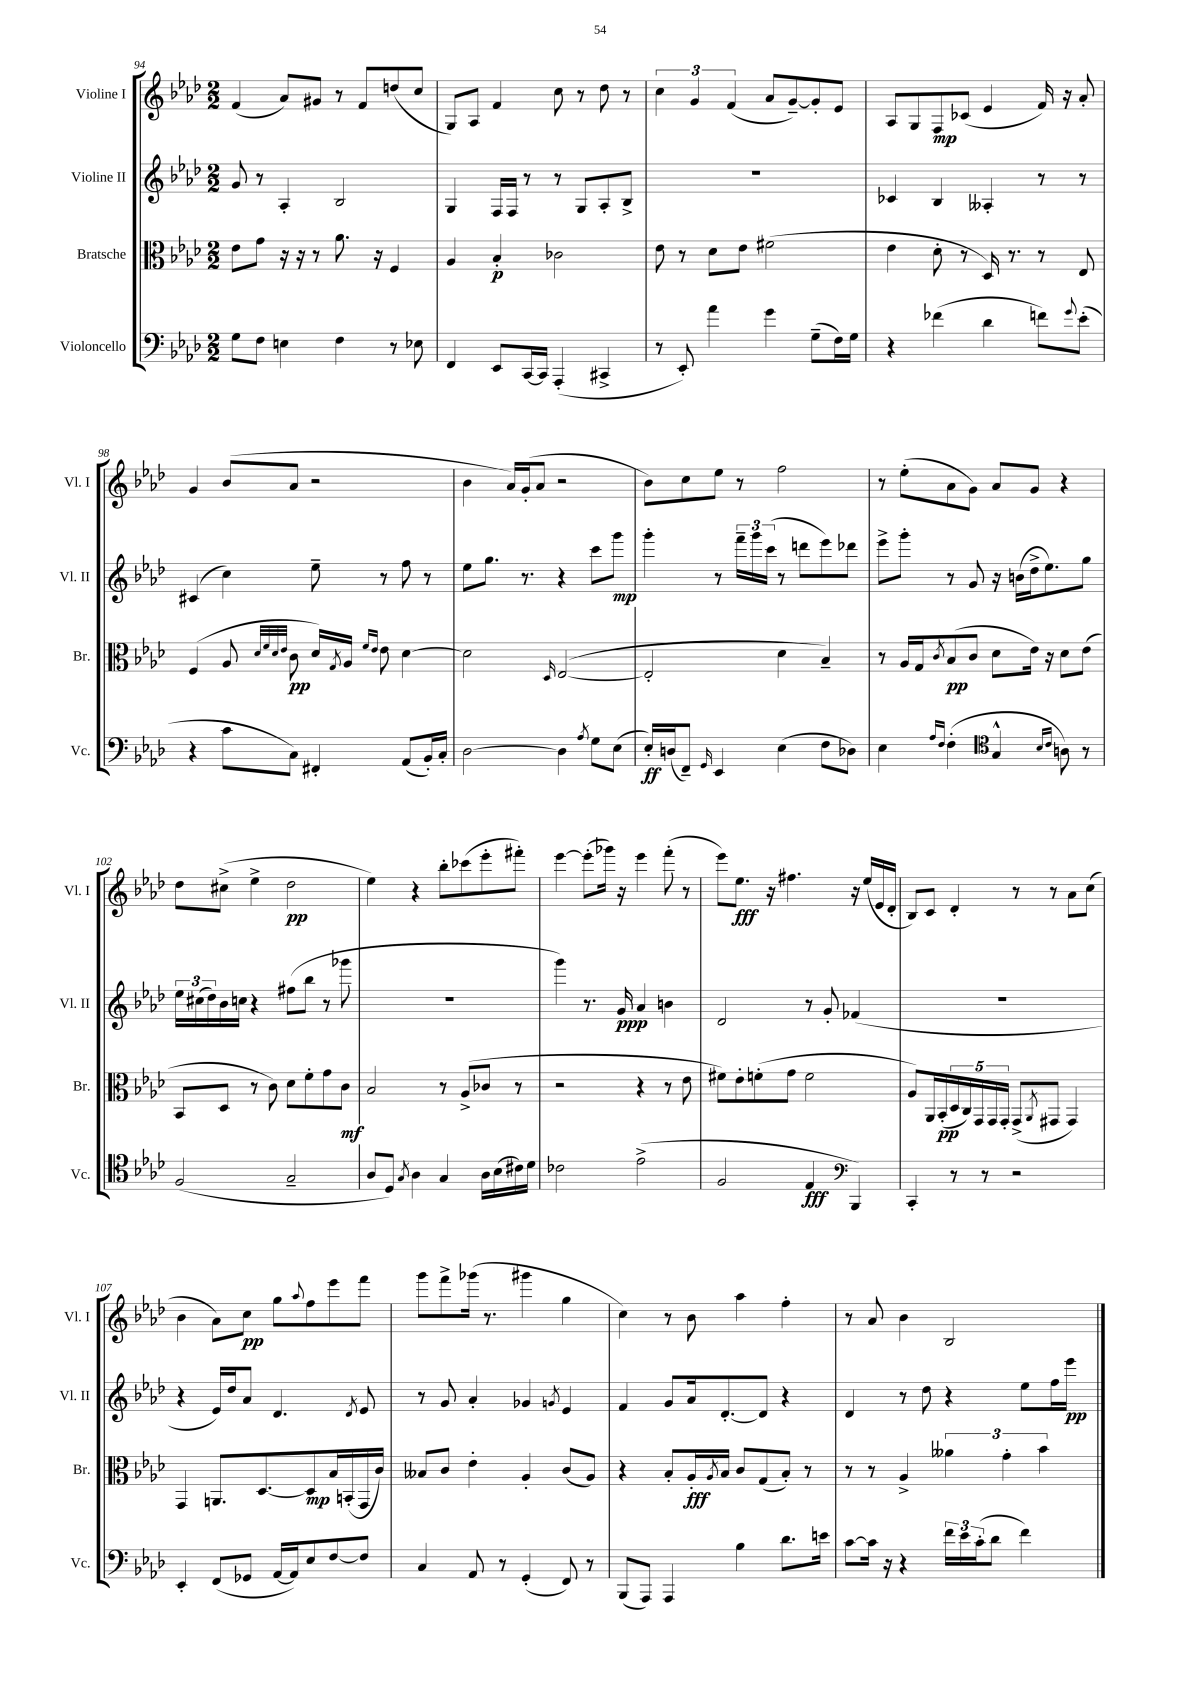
<<
\new StaffGroup <<
\new Staff = "s0" \with { instrumentName = "Violine I" shortInstrumentName = "Vl. I" } {
    \clef treble \key aes \major \numericTimeSignature \time 2/2
    f'4( aes'8) gis'8 r8 f'8 d''8( c''8 |
    g8) aes8 f'4 c''8 r8 des''8 r8 |
    \tuplet 3/2 { c''4 g'4 f'4( } aes'8 g'8~--) g'8-. ees'8 |
    aes8 g8 f8\mp ces'8( ees'4 f'16) r16 aes'8-. |
    g'4 bes'8( aes'8 r2 |
    bes'4 aes'16) g'16-.( aes'8 r2 |
    bes'8) c''8 ees''8 r8 f''2 |
    r8 ees''8-.( aes'8 g'8) aes'8 g'8 r4 |
    des''8 cis''8->( ees''4-> des''2\pp |
    ees''4) r4 bes''8-. ces'''8( ees'''8-. fis'''8-.) |
    ees'''4~ ees'''8-.( ges'''16) r16 ees'''4 f'''8-.( r8 |
    ees'''8) ees''8.\fff r16 fis''4. r16 ees''16( ees'16 des'16-. |
    bes8) c'8 des'4-. r8 r8 aes'8 c''8( |
    bes'4 aes'8) c''8\pp g''8 \appoggiatura { aes''8 } f''8 ees'''8 f'''8 |
    g'''8 f'''8-> ges'''16( r8. gis'''4 g''4 |
    c''4) r8 bes'8 aes''4 f''4-. |
    r8 aes'8 bes'4 bes2 \bar "|." |
}
\new Staff = "s1" \with { instrumentName = "Violine II" shortInstrumentName = "Vl. II" } {
    \clef treble \key aes \major \numericTimeSignature \time 2/2
    g'8 r8 aes4-. bes2 |
    g4 f16 f16 r8 r8 g8 aes8-. bes8-> |
    R1 |
    ces'4 bes4 aeses4-. r8 r8 |
    cis'4( c''4) ees''8-- r8 f''8 r8 |
    ees''8 g''8. r8. r4 c'''8 g'''8\mp |
    g'''4-. r8 \tuplet 3/2 { f'''16-- g'''16 c'''16( } r8 d'''8 ees'''8) des'''8 |
    ees'''8-> g'''8-. r8 g'8 r16 b'16( des''16-> ees''8.) g''8 |
    \tuplet 3/2 { ees''16 cis''16( des''16) } bes'16 c''16 r4 fis''8( bes''8 r8 ges'''8 |
    R1 |
    g'''4) r8. g'16\ppp aes'4 b'4 |
    des'2 r8 g'8-. fes'4( |
    R1 |
    r4 ees'16) des''16 aes'8 des'4. \acciaccatura { des'8 } ees'8 |
    r8 g'8 aes'4-. ges'4 \acciaccatura { g'8 } ees'4 |
    f'4 g'8 aes'16 des'8.~-. des'8 r4 |
    des'4 r8 des''8 r4 ees''8 f''16 ees'''16\pp \bar "|." |
}
\new Staff = "s2" \with { instrumentName = "Bratsche" shortInstrumentName = "Br." } {
    \clef alto \key aes \major \numericTimeSignature \time 2/2
    ees'8 g'8 r16 r16 r8 aes'8. r16 f4 |
    aes4 bes4-.\p ces'2 |
    ees'8 r8 des'8 ees'8 fis'2( |
    ees'4 des'8-. r8 des16) r8. r8 ees8 |
    f4( aes8 \grace { des'32 f'32 des'32 ees'32 } c'8\pp des'16) \acciaccatura { g8 } aes16 \grace { f'16 ees'16 } ees'8 des'4~ |
    des'2 \grace { des16 } ees2~( |
    ees2-. des'4 bes4--) |
    r8 aes16 g16 \acciaccatura { c'8 } bes8\pp( c'8 des'8 ees'16) r16 des'8 ees'8( |
    bes,8 des8 r8 c'8) des'8 f'8-. g'8 c'8\mf |
    bes2 r8 aes8->( ces'8 r8 |
    r2 r4 r8 ees'8 |
    fis'8) ees'8-. f'8-.( g'8 f'2 |
    aes8) aes,16 bes,16-.\pp( \tuplet 5/4 { des16 c16) g,16 g,16 g,16-. } g,8->( \acciaccatura { aes,8 } gis,8 gis,4) |
    g,4 a,8. des8.~ des8\mp bes16 b,16-.( g,16 c'16) |
    beses8 c'8 ees'4-. aes4-. c'8( aes8) |
    r4 bes8-. aes16-.\fff \acciaccatura { aes8 } bes16 c'8 g8( bes8-.) r8 |
    r8 r8 aes4-> \tuplet 3/2 { aeses'4 g'4-. bes'4 } \bar "|." |
}
\new Staff = "s3" \with { instrumentName = "Violoncello" shortInstrumentName = "Vc." } {
    \clef bass \key aes \major \numericTimeSignature \time 2/2
    g8 f8 e4 f4 r8 ees8 |
    f,4 ees,8 c,16~ c,16 aes,,4-.( cis,4-> |
    r8 ees,8-.) aes'4 g'4 g8--( f16) g16 |
    r4 fes'4( des'4 f'8) \appoggiatura { g'8 } ees'8-.( |
    r4 c'8 c8) fis,4-. aes,8( bes,16-.) c16-. |
    des2~ des4 \acciaccatura { aes8 } g8 ees8( |
    ees16-.\ff) d16( f,8--) \grace { g,16 } ees,4 ees4( f8 des8) |
    ees4 \grace { aes16 f16 } f4-.( \clef tenor g4-^ \grace { bes16 c'16 } a8) r8 |
    f2( g2-- |
    aes8 des8) \acciaccatura { g8 } aes4 g4 aes16 bes16( cis'16) des'16 |
    ces'2 ees'2->( |
    f2 ees4\fff \clef bass bes,,4) |
    c,4-. r8 r8 r2 |
    ees,4-. f,8( ges,8 aes,16~ aes,16) ees8 f8~ f8 |
    c4 aes,8 r8 g,4-.( f,8) r8 |
    bes,,8( aes,,8) aes,,4 bes4 des'8. e'16 |
    c'8~ c'16 r16 r4 \tuplet 3/2 { f'16 ees'16 c'16-.( } des'8 f'4) \bar "|." |
}
>>
>>
\layout { \context { \Score currentBarNumber = #94 } }
